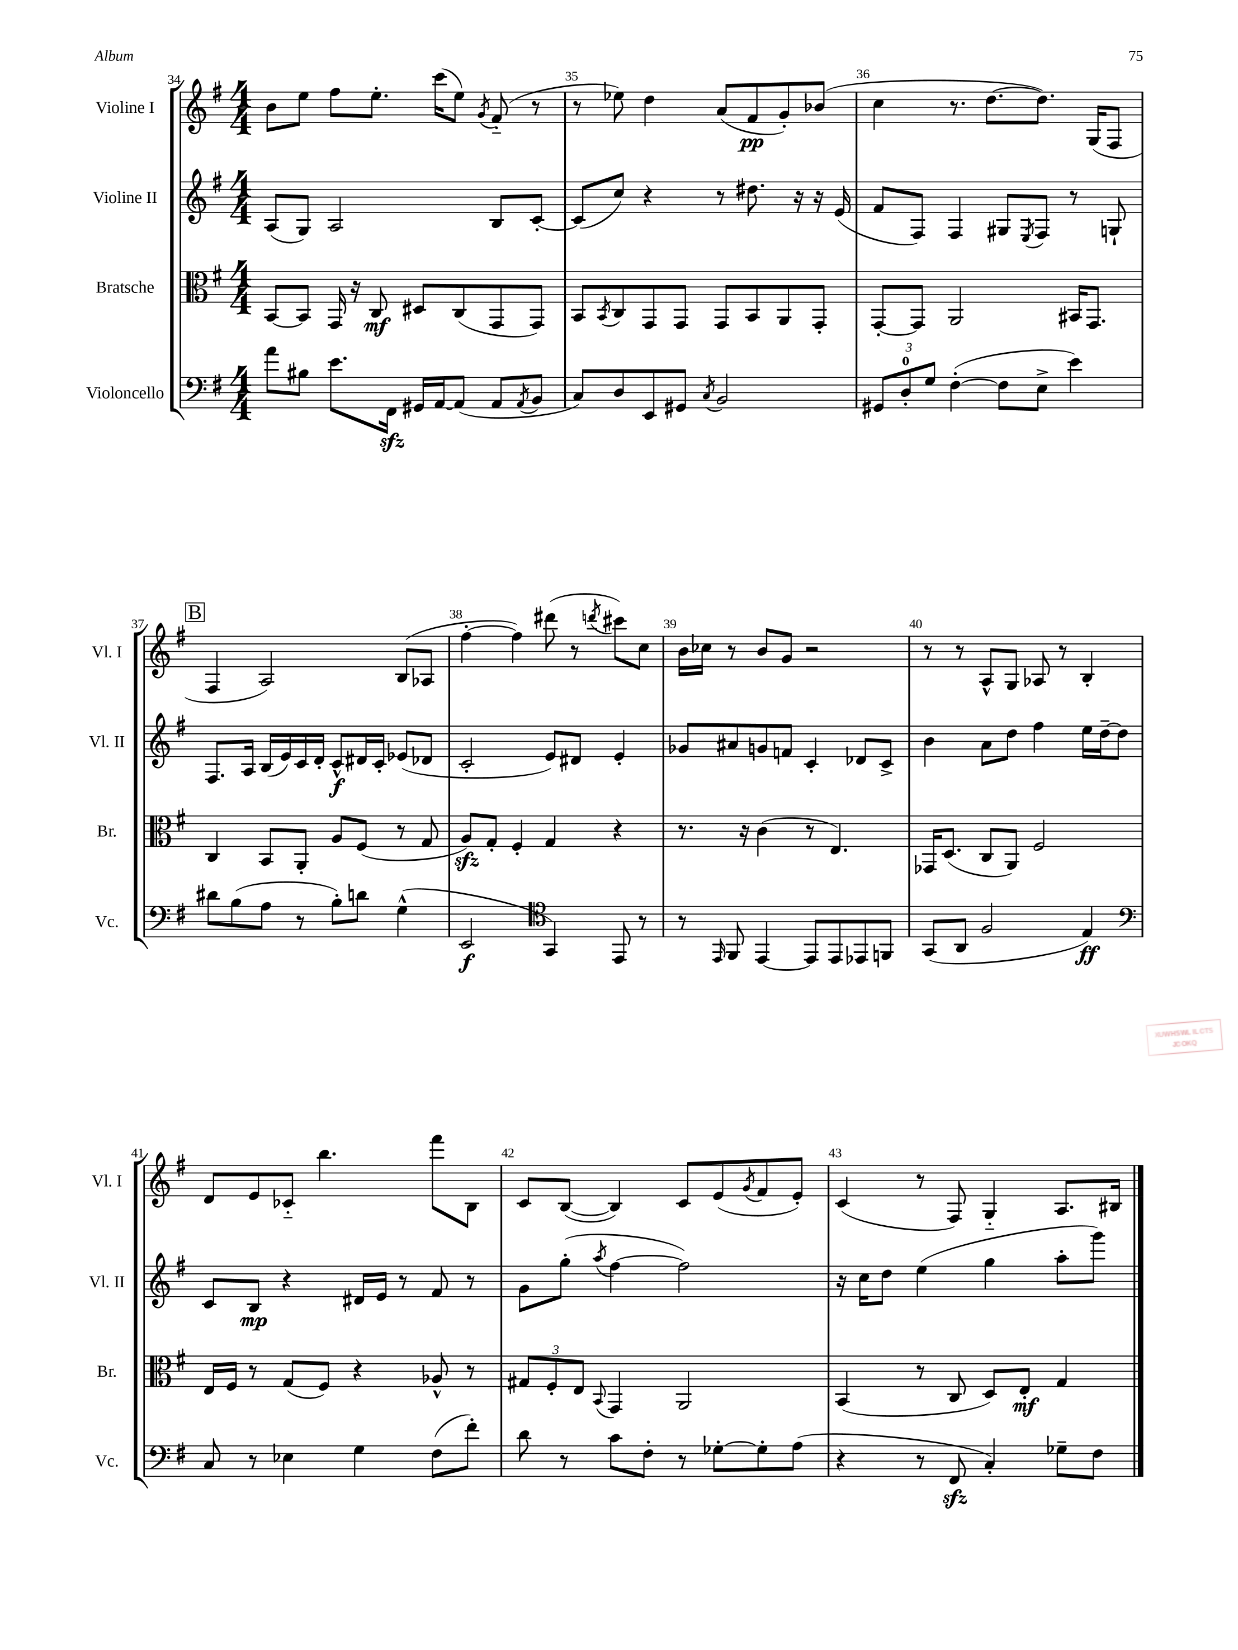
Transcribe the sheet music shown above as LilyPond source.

<<
\new StaffGroup <<
\new Staff = "s0" \with { instrumentName = "Violine I" shortInstrumentName = "Vl. I" } {
    \clef treble \key g \major \numericTimeSignature \time 4/4
    b'8 e''8 fis''8 e''8.-. c'''16( e''8) \acciaccatura { g'8 } fis'8-_( r8 |
    r8 ees''8) d''4 a'8( fis'8\pp g'8-.) bes'8( |
    c''4 r8. d''8.~ d''8.) g16( fis8 |
    \mark \markup { \box "B" } fis4 a2) b8( aes8 |
    fis''4~-. fis''4) dis'''8( r8 \acciaccatura { d'''8 } cis'''8) c''8 |
    b'16 ces''16 r8 b'8 g'8 r2 |
    r8 r8 a8-^ g8 aes8 r8 b4-. |
    d'8 e'8 ces'8-_ b''4. fis'''8 b8 |
    c'8 b8~( b4) c'8 e'8( \acciaccatura { g'8 } fis'8 e'8-.) |
    c'4( r8 fis8) g4-_ a8. bis16 \bar "|." |
}
\new Staff = "s1" \with { instrumentName = "Violine II" shortInstrumentName = "Vl. II" } {
    \clef treble \key g \major \numericTimeSignature \time 4/4
    a8( g8) a2 b8 c'8~-. |
    c'8( c''8) r4 r8 dis''8. r16 r16 e'16( |
    fis'8 fis8) fis4 gis8 \acciaccatura { e8 } fis8 r8 g8-! |
    \mark \markup { \box "B" } fis8. a16 b16( e'16) c'16 d'16-. c'8-^\f dis'16 c'16-. ees'8( des'8 |
    c'2-. e'8) dis'8 e'4-. |
    ges'8 ais'8 g'8 f'8 c'4-. des'8 c'8-> |
    b'4 a'8 d''8 fis''4 e''16 d''16~-- d''8 |
    c'8 b8\mp r4 dis'16 e'16 r8 fis'8 r8 |
    g'8 g''8-.( \acciaccatura { a''8 } fis''4~ fis''2) |
    r16 c''16 d''8 e''4( g''4 a''8-. g'''8) \bar "|." |
}
\new Staff = "s2" \with { instrumentName = "Bratsche" shortInstrumentName = "Br." } {
    \clef alto \key g \major \numericTimeSignature \time 4/4
    b,8~ b,8 g,16 r16 c8\mf dis8 c8( g,8 g,8) |
    b,8 \acciaccatura { b,8 } c8 g,8 g,8 g,8 b,8 a,8 g,8-. |
    g,8~-. g,8 a,2 bis,16 g,8. |
    \mark \markup { \box "B" } c4 b,8 a,8-. a8 fis8( r8 g8 |
    a8\sfz) g8-. fis4-. g4 r4 |
    r8. r16 c'4( r8 e4.) |
    ges,16 d8.( c8 a,8) fis2 |
    e16 fis16 r8 g8( fis8) r4 aes8-^ r8 |
    \tuplet 3/2 { gis8 fis8-. e8 } \appoggiatura { b,8 } g,4 a,2 |
    b,4( r8 c8 d8) e8-.\mf g4 \bar "|." |
}
\new Staff = "s3" \with { instrumentName = "Violoncello" shortInstrumentName = "Vc." } {
    \clef bass \key g \major \numericTimeSignature \time 4/4
    a'8 bis8 e'8. fis,16\sfz gis,16 a,16~ a,8( a,8 \acciaccatura { a,8 } b,8 |
    c8) d8 e,8 gis,8 \acciaccatura { c8 } b,2 |
    \tuplet 3/2 { gis,8 d8-0-. g8 } fis4~-.( fis8 e8-> e'4) |
    \mark \markup { \box "B" } dis'8 b8( a8 r8 b8-.) d'8 g4-^( |
    e,2\f \clef tenor g,4) e,8 r8 |
    r8 \grace { e,16 } fis,8 e,4~ e,8 e,8 ees,8 f,8 |
    g,8( a,8 fis2 e4\ff) |
    \clef bass c8 r8 ees4 g4 fis8( fis'8-.) |
    d'8 r8 c'8 fis8-. r8 ges8~-. ges8-. a8( |
    r4 r8 fis,8\sfz c4-.) ges8-- fis8 \bar "|." |
}
>>
>>
\layout { \context { \Score currentBarNumber = #34 \override BarNumber.break-visibility = ##(#f #t #t) barNumberVisibility = #all-bar-numbers-visible } }
